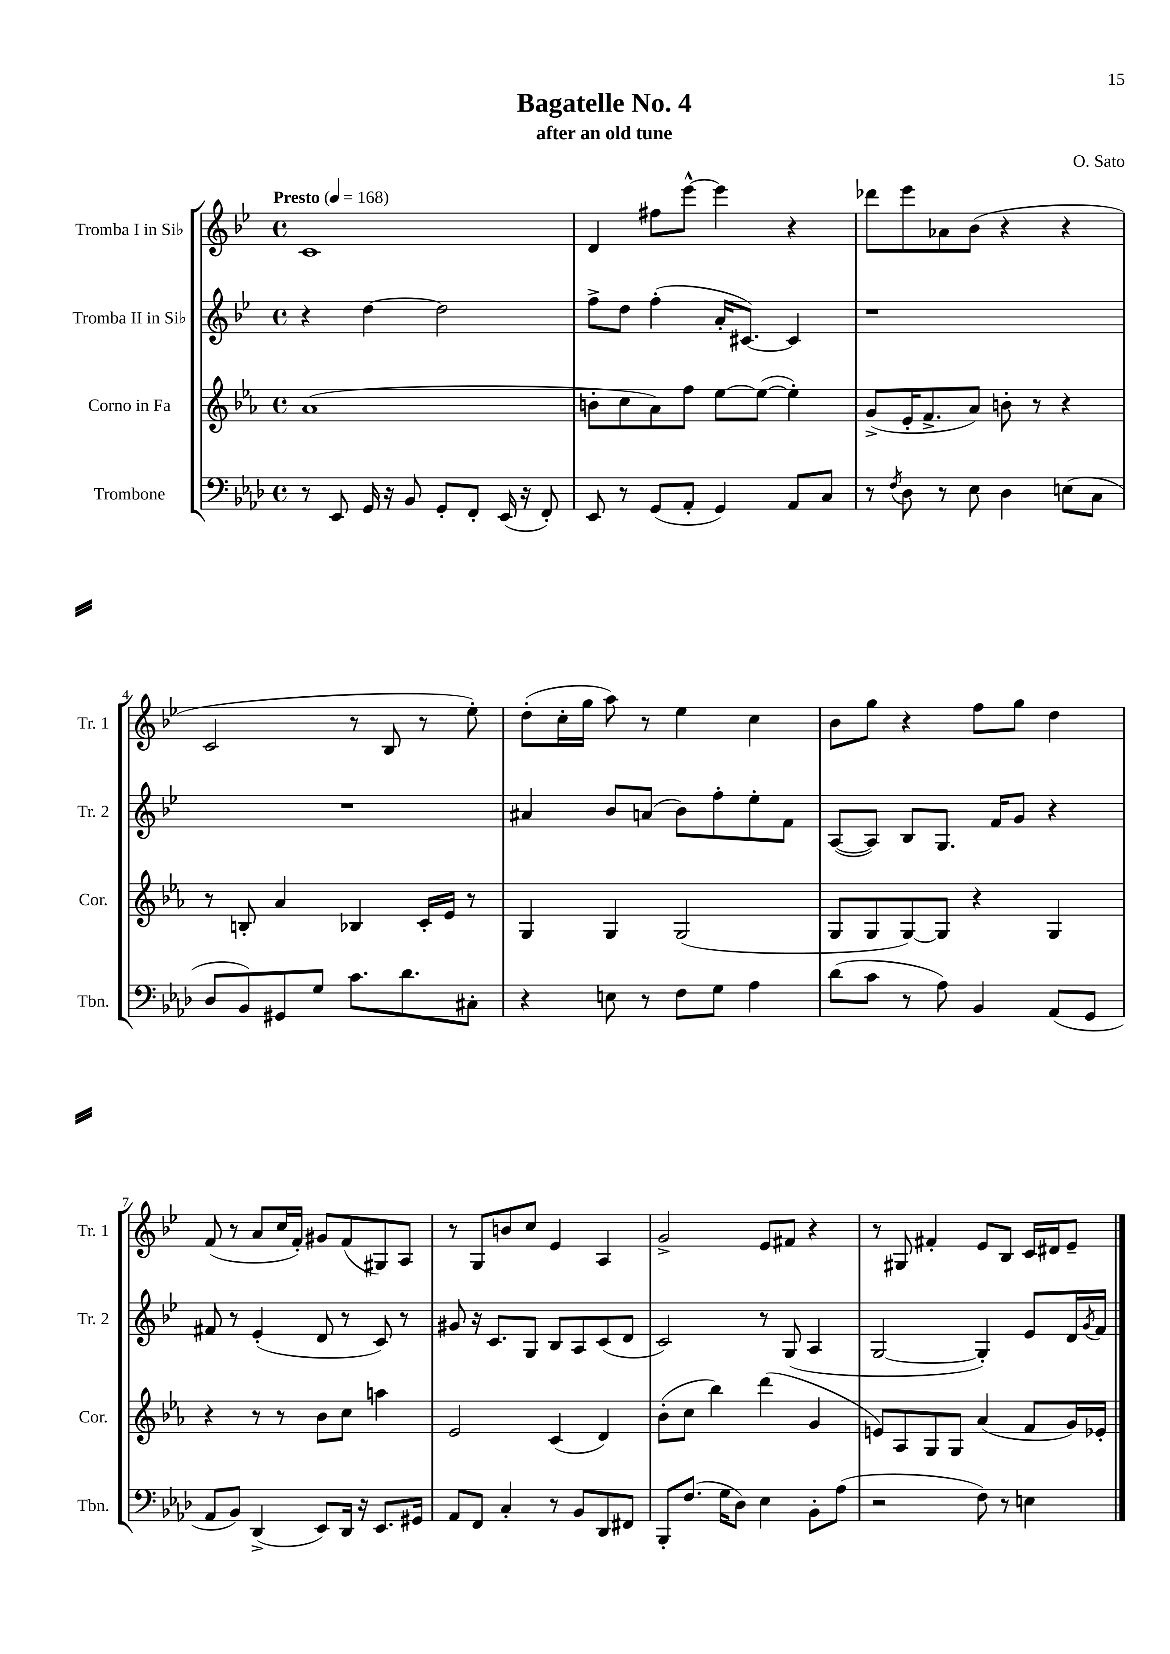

**kern	**kern	**kern	**kern
*part4	*part3	*part2	*part1
*staff4	*staff3	*staff2	*staff1
*I"Trombone	*I"Corno in Fa	*I"Tromba II in Si♭	*I"Tromba I in Si♭
*I'Tbn.	*I'Cor.	*I'Tr. 2	*I'Tr. 1
*clefF4	*clefG2	*clefG2	*clefG2
*k[b-e-a-d-]	*k[b-e-a-]	*k[b-e-]	*k[b-e-]
*M4/4	*M4/4	*M4/4	*M4/4
*met(c)	*met(c)	*met(c)	*met(c)
*MM168	*MM168	*MM168	*MM168
=1	=1	=1	=1
!	!	!	!LO:TX:a:B:t=Presto
8r	(1a-	4r	1c
8EE-/	.	.	.
16GG/	.	[4dd\	.
16r	.	.	.
8BB-/	.	.	.
8GG'/L	.	2dd\]	.
8FF'/J	.	.	.
(16EE-/	.	.	.
16r	.	.	.
8FF'/)	.	.	.
=2	=2	=2	=2
8EE-/	8bn'\L	8ff^\L	4d/
8r	8cc\	8dd\J	.
(8GG/L	8a-\)	(4ff'\	8ff#X\L
8AA-'/J	8ff\J	.	[8eee-^^\J
4GG/)	[8ee-\L	16a'/KL	4eee-\]
.	.	[8.c#X/J)	.
.	(8ee-\J_	.	.
8AA-/L	4ee-'\])	4c#/]	4r
8C/J	.	.	.
=3	=3	=3	=3
8r	(8g^/L	1r	8ddd-X\L
8qF/	.	.	.
8D-\	16e-'/K	.	8eee-\
.	8.f^/	.	.
8r	.	.	8a-X\
8E-\	8a-/J)	.	(8b-\J
4D-\	8bn'\	.	4r
.	8r	.	.
(8En\L	4r	.	4r
8C\J	.	.	.
!!LO:LB:g=z
=4	=4	=4	=4
8D-/L	8r	1r	2c/
8BB-/)	8Bn'/	.	.
8GG#X/	4a-/	.	.
8G/J	.	.	.
8.c\L	4B-X/	.	8r
.	.	.	8B-/
8.d-\	.	.	.
.	16c'/LL	.	8r
.	16e-/JJ	.	.
8C#X'\J	8r	.	8ee-'\)
=5	=5	=5	=5
4r	4G/	4a#X/	(8dd'\L
.	.	.	16cc'\L
.	.	.	16gg\JJ
8En\	4G/	8b-/L	8aa\)
8r	.	(8an/J	8r
8F\L	(2G/	8b-\L)	4ee-\
8G\J	.	8ff'\	.
4A-\	.	8ee-'\	4cc\
.	.	8f\J	.
=6	=6	=6	=6
(8d-\L	8G/L	([8A/L	8b-\L
8c\J	8G/	8A/J])	8gg\J
8r	[8G/)	8B-/L	4r
8A-\)	8G/J]	8.G/J	.
4BB-/	4r	.	8ff\L
.	.	16f/KL	.
.	.	8g/J	8gg\J
(8AA-/L	4G/	4r	4dd\
8GG/J	.	.	.
!!LO:LB:g=z
=7	=7	=7	=7
8AA-/L	4r	8f#X/	(8f/
8BB-/J)	.	8r	8r
(4DD-^/	8r	(4e-'/	8a/L
.	8r	.	16cc/L
.	.	.	16f'/JJ)
8EE-/L)	8b-\L	8d/	8g#X/L
16DD-/Jk	8cc\J	8r	(8f/
16r	.	.	.
8.EE-/L	4aan\	8c/)	8G#X/)
.	.	8r	8A/J
16GG#X/Jk	.	.	.
=8	=8	=8	=8
8AA-/L	2e-/	8g#X/	8r
8FF/J	.	16r	8G/L
.	.	8.c/L	.
4C'/	.	.	8bn/
.	.	8G/J	8cc/J
8r	(4c/	8B-/L	4e-/
8BB-/L	.	8A/	.
8DD-/	4d/)	(8c/	4A/
8FF#X/J	.	8d/J	.
=9	=9	=9	=9
8BBB-'/L	(8b-'\L	2c/)	2g^/
(8.F/J	8cc\J	.	.
.	4bb-\)	.	.
16G\KL	.	.	.
8D-\J)	.	.	.
4E-\	(4ddd\	8r	8e-/L
.	.	(8G/	8f#X/J
8BB-'\L	4g/	4A/	4r
(8A-\J	.	.	.
=10	=10	=10	=10
2r	8en/L)	[2G/	8r
.	8A-/	.	8G#X/
.	8G/	.	4f#X'/
.	8G/J	.	.
8F\)	(4a-/	4G'/])	8e-/L
8r	.	.	8B-/J
4En\	8f/L	8e-/L	16c/LL
.	.	.	16d#X/J
.	16g/L)	16d/L	8e-~/J
.	.	8qg/	.
.	16e-X'/JJ	16f/JJ	.
==	==	==	==
*-	*-	*-	*-
